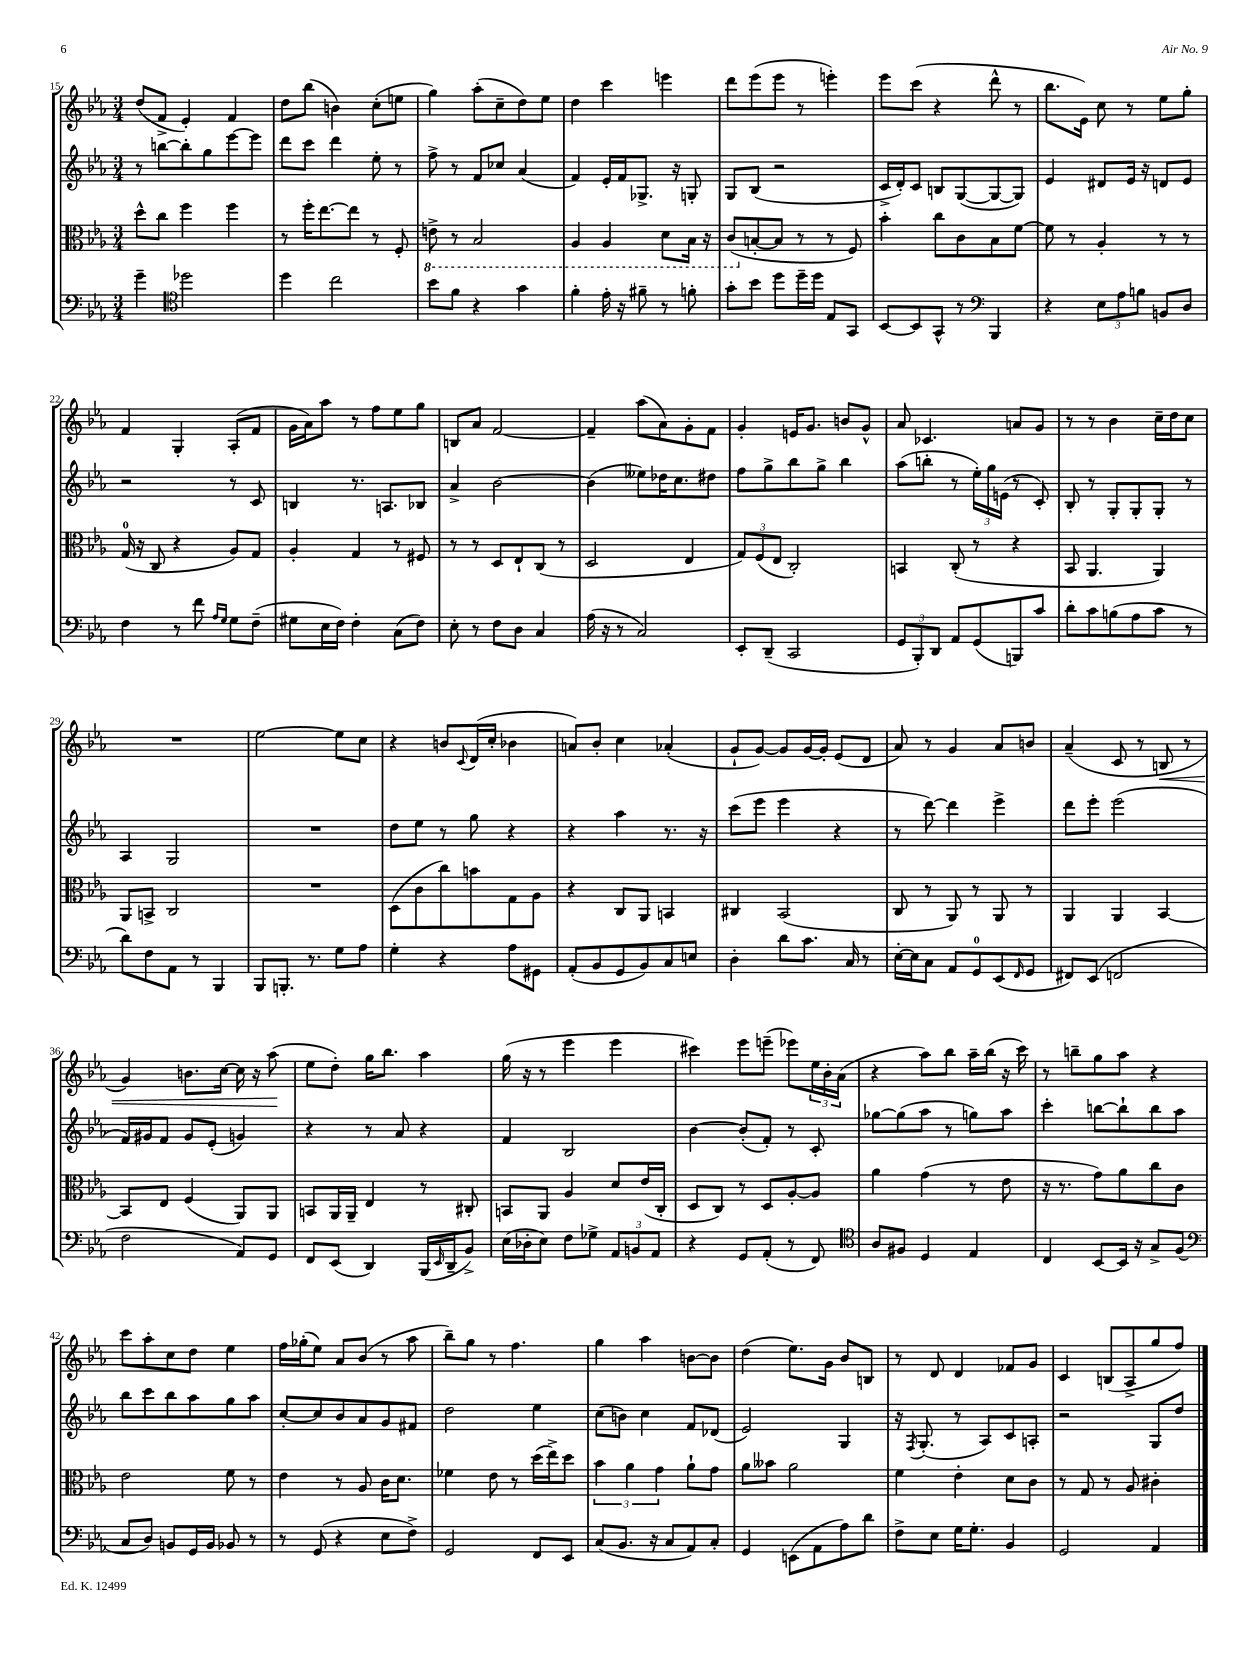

**kern	**kern	**kern	**kern
*staff4	*staff3	*staff2	*staff1
*clefF4	*clefC3	*clefG2	*clefG2
*k[b-e-a-]	*k[b-e-a-]	*k[b-e-a-]	*k[b-e-a-]
*M3/4	*M3/4	*M3/4	*M3/4
4g~	8dd^^	8r	(8dd
.	8cc	[8bb	8f^
*clefC4	*	*	*
2dd-	4ff	8bb']	4e-')
.	.	8gg	.
.	4ff	[8eee-	4f
.	.	8eee-]	.
=	=	=	=
4dd	8r	8ddd	8dd
.	16ff'	8ccc	(8bb-
.	[8.ee-	.	.
2cc	.	4ddd	4b)
.	8ee-]	.	.
.	8r	8ee-'	(8cc'
.	8F'	8r	8ee
=	=	=	=
8b-	8E^	8ff^	4gg)
8f	8r	8r	.
4r	2BB-	8f	(8aa-'
.	.	8cc-	8cc~
4g	.	(4a-	8dd)
.	.	.	8ee-
=	=	=	=
4f'	4AA-	4f)	4dd
16e-'	4AA-	16e-'	4ccc
16r	.	16f	.
8f#~	.	8.G-^	.
8r	8D	.	4eee
.	.	16r	.
8f'	16BB-	8G'	.
.	16r	.	.
=	=	=	=
8g'	(8C	8G	8ddd
8b-	[8B'	(8B-	(8eee-
8dd	8B]	2r	8eee-
16dd~	8r	.	8r
16dd	.	.	.
8E-	8r	.	4eee')
8GG	8F)	.	.
=	=	=	=
[8BB-	4b-'	16c^	8eee-
.	.	16d')	.
8BB-]	.	8c	(8ccc
8GG^^	8cc	8B	4r
8r	8c	([8G	.
*clefF4	*	*	*
4BBB-	8B-	8G_	8ddd^^
.	[8f	8G])	8r
=	=	=	=
4r	8f]	4e-	8.bb-
.	8r	.	.
.	.	.	16e-)
12E-	4A-'	8d#	8cc
12A-	.	.	.
.	.	16e-	8r
12B	.	.	.
.	.	16r	.
8BB	8r	8d	8ee-
8D	8r	8e-	8gg'
=	=	=	=
4F	(16G	2r	4f
.	16r	.	.
.	8C	.	.
8r	4r	.	4G'
8f	.	.	.
16qqA-	.	.	.
16qqG	.	.	.
8G	8A-)	8r	(8A-'
(8F~	8G	8c	8f
=	=	=	=
8G#	4A-'	4B	16g
.	.	.	16a-)
16E-	.	.	8aa-
16F)	.	.	.
4F'	4G	8.r	8r
.	.	.	8ff
.	.	8.A	.
(8C	8r	.	8ee-
8F)	8F#	8B-	8gg
=	=	=	=
8E-'	8r	4a-^	8B
8r	8r	.	8a-
8F	8D	[2b-	[2f
8D	8E-`	.	.
4C	(8C	.	.
.	8r	.	.
=	=	=	=
(16A-	2D	(4b-]	4f~]
16r	.	.	.
8r	.	.	.
2C)	.	8ee--)	(8aa-
.	.	16dd-	8a-)
.	.	8.cc	.
.	4E-	.	8g'
.	.	8dd#	8f
=	=	=	=
8EE-'	12G)	8ff	4g'
.	(12F	.	.
(8DD~	.	8gg^	.
.	12E-	.	.
2CC	2C')	8bb-	16e
.	.	.	8.g
.	.	8gg^	.
.	.	4bb-	8b
.	.	.	8g^^
=	=	=	=
12GG	4BB	(8aa-	8a-
12BBB-')	.	.	.
.	.	8bb'	4.c-
12DD	.	.	.
8AA-	(8C'	8r	.
(8GG	8r	24ee-')	.
.	.	24gg	.
.	.	(24e	.
8BBB)	4r	8r	8a
8c	.	8c')	8g
=	=	=	=
8d'	8BB-	8B-'	8r
8c	4.AA-	8r	8r
(8B	.	8G'	4b-
8A-	.	8G'	.
8c	4AA-)	8G'	16cc~
.	.	.	16dd
8r	.	8r	8cc
=	=	=	=
8d)	8AA-	4A-	2.r
8F	8BB^	.	.
8AA-	2C	2G	.
8r	.	.	.
4BBB-	.	.	.
=	=	=	=
8BBB-	2.r	2.r	[2ee-
8.BBB'	.	.	.
8.r	.	.	.
8G	.	.	8ee-]
8A-	.	.	8cc
=	=	=	=
4G'	(8D	8dd	4r
.	8c	8ee-	.
4r	8cc)	8r	8b
.	.	.	8qqc
.	8b	8gg	(16d
.	.	.	16cc'
8A-	8G	4r	4b-
8GG#	8A-	.	.
=	=	=	=
(8AA-'	4r	4r	8a)
8BB-	.	.	8b-'
8GG	8C	4aa-	4cc
8BB-)	8AA-	.	.
8C	4BB	8.r	(4a-'
8E	.	.	.
.	.	16r	.
=	=	=	=
4D'	4C#	(8ccc	8g`
.	.	8eee-	[8g)
8d	(2BB-	4eee-	8g]
8.c	.	.	[16g
.	.	.	16g']
.	.	4r	(8e-
16C	.	.	.
8r	.	.	8d
=	=	=	=
[16E-'	8C	8r	8a-)
16E-]	.	.	.
8C	8r	[8ddd)	8r
8AA-	8AA-)	4ddd]	4g
8GG	8r	.	.
(8EE-	8AA-	4eee-^	8a-
16qqFF	.	.	.
8GG	8r	.	8b
=	=	=	=
8FF#)	4AA-	8ddd	(4a-~
(8EE-	.	8eee-'	.
2FF	4AA-	(2eee-	8c
.	.	.	8r
.	[4BB-	.	8B
.	.	.	8r
=	=	=	=
2F	8BB-]	16f)	4g)
.	.	16g#	.
.	8E-	8f	.
.	(4F	8g#	8.b
.	.	(8e-'	.
.	.	.	[16cc
8AA-)	8AA-)	4g)	16cc]
.	.	.	16r
8GG	8AA-	.	(8aa-
=	=	=	=
8FF	8BB	4r	8ee-
(8EE-	16AA-	.	8dd')
.	16AA-~	.	.
4DD)	4E-	8r	16gg
.	.	.	8.bb-
.	.	8a-	.
(16BBB-	8r	4r	4aa-
16qqEE-	.	.	.
16DD~	.	.	.
8BB-^)	8C#'	.	.
=	=	=	=
(16E-	8BB	4f	(16gg
16D-'	.	.	16r
8E-)	8AA-	.	8r
8F	4A-	2B-	4eee-
8G-^	.	.	.
12AA-	8d	.	4eee-
12BB	.	.	.
.	(16e-	.	.
12AA-	.	.	.
.	16C'	.	.
=	=	=	=
4r	8D	[4b-	4ccc#)
.	8C)	.	.
8GG	8r	(8b-']	8eee-
(8AA-'	8D	8f')	(8eee~
8r	[8A-'	8r	8eee-)
8FF)	8A-]	8c'	24ee-
.	.	.	24b-'
.	.	.	(24a-
=	=	=	=
*clefC4	*	*	*
8A-	4a-	[8gg-	4r
8F#	.	(8gg-]	.
4D	(4g	8aa-	8aa-)
.	.	8r	8bb-
4E-	8r	8gg)	16aa-~
.	.	.	(16bb-
.	8e-	8aa-	16r
.	.	.	16ccc)
=	=	=	=
4C	16r	4ccc'	8r
.	8.r	.	.
.	.	.	8bb~
[8BB-	8g)	[8bb	8gg
16BB-]	8a-	8bb`]	8aa-
16r	.	.	.
8G^	8cc	8bb	4r
(8F	8c	8aa-	.
=	=	=	=
*clefF4	*	*	*
8C	2e-	8bb-	8ccc
8D)	.	8ccc	8aa-'
8BB	.	8bb-	8cc
16GG	.	8aa-	8dd
16BB	.	.	.
8BB-	8f	8gg	4ee-
8r	8r	8aa-	.
=	=	=	=
8r	4e-	[8cc'	16ff
.	.	.	(16gg-'
(8GG	.	8cc]	8ee-)
4r	8r	8b-	8a-
.	8A-	8a-	(8b-
8E-	16c	8g	8r
.	8.d	.	.
8F^)	.	8f#	8aa-
=	=	=	=
2GG	4f-	2dd	8bb-~)
.	.	.	8gg
.	8e-	.	8r
.	8r	.	4.ff
8FF	(16dd	4ee-	.
.	16ee-^)	.	.
8EE-	8dd	.	.
=	=	=	=
(8C	6b-	(8cc	4gg
8.BB-	.	8b)	.
.	6a-	.	.
.	.	4cc	4aa-
16r	.	.	.
.	6g	.	.
8C	.	.	.
8AA-)	8a-`	8f	[8b
8C'	8g	(8d-	8b]
=	=	=	=
4GG	8a-	2e-)	(4dd
.	8b--	.	.
(8EE	2a-	.	8.ee-)
8AA-	.	.	.
.	.	.	16g
8A-)	.	4G	8b-
8d	.	.	8B
=	=	=	=
8F^	4f	16r	8r
.	.	8qF	.
.	.	(8.G'	.
8E-	.	.	8d
16G	4e-'	8r	4d
8.G'	.	.	.
.	.	8A-)	.
4BB-	8d	8c	8f-
.	8c	8A'	8g
=	=	=	=
2GG	8r	2r	4c
.	8G	.	.
.	8r	.	(8B
.	8A-	.	8A-^
4AA-	4c#'	8G	8gg
.	.	8dd	8ff)
==	==	==	==
*-	*-	*-	*-
